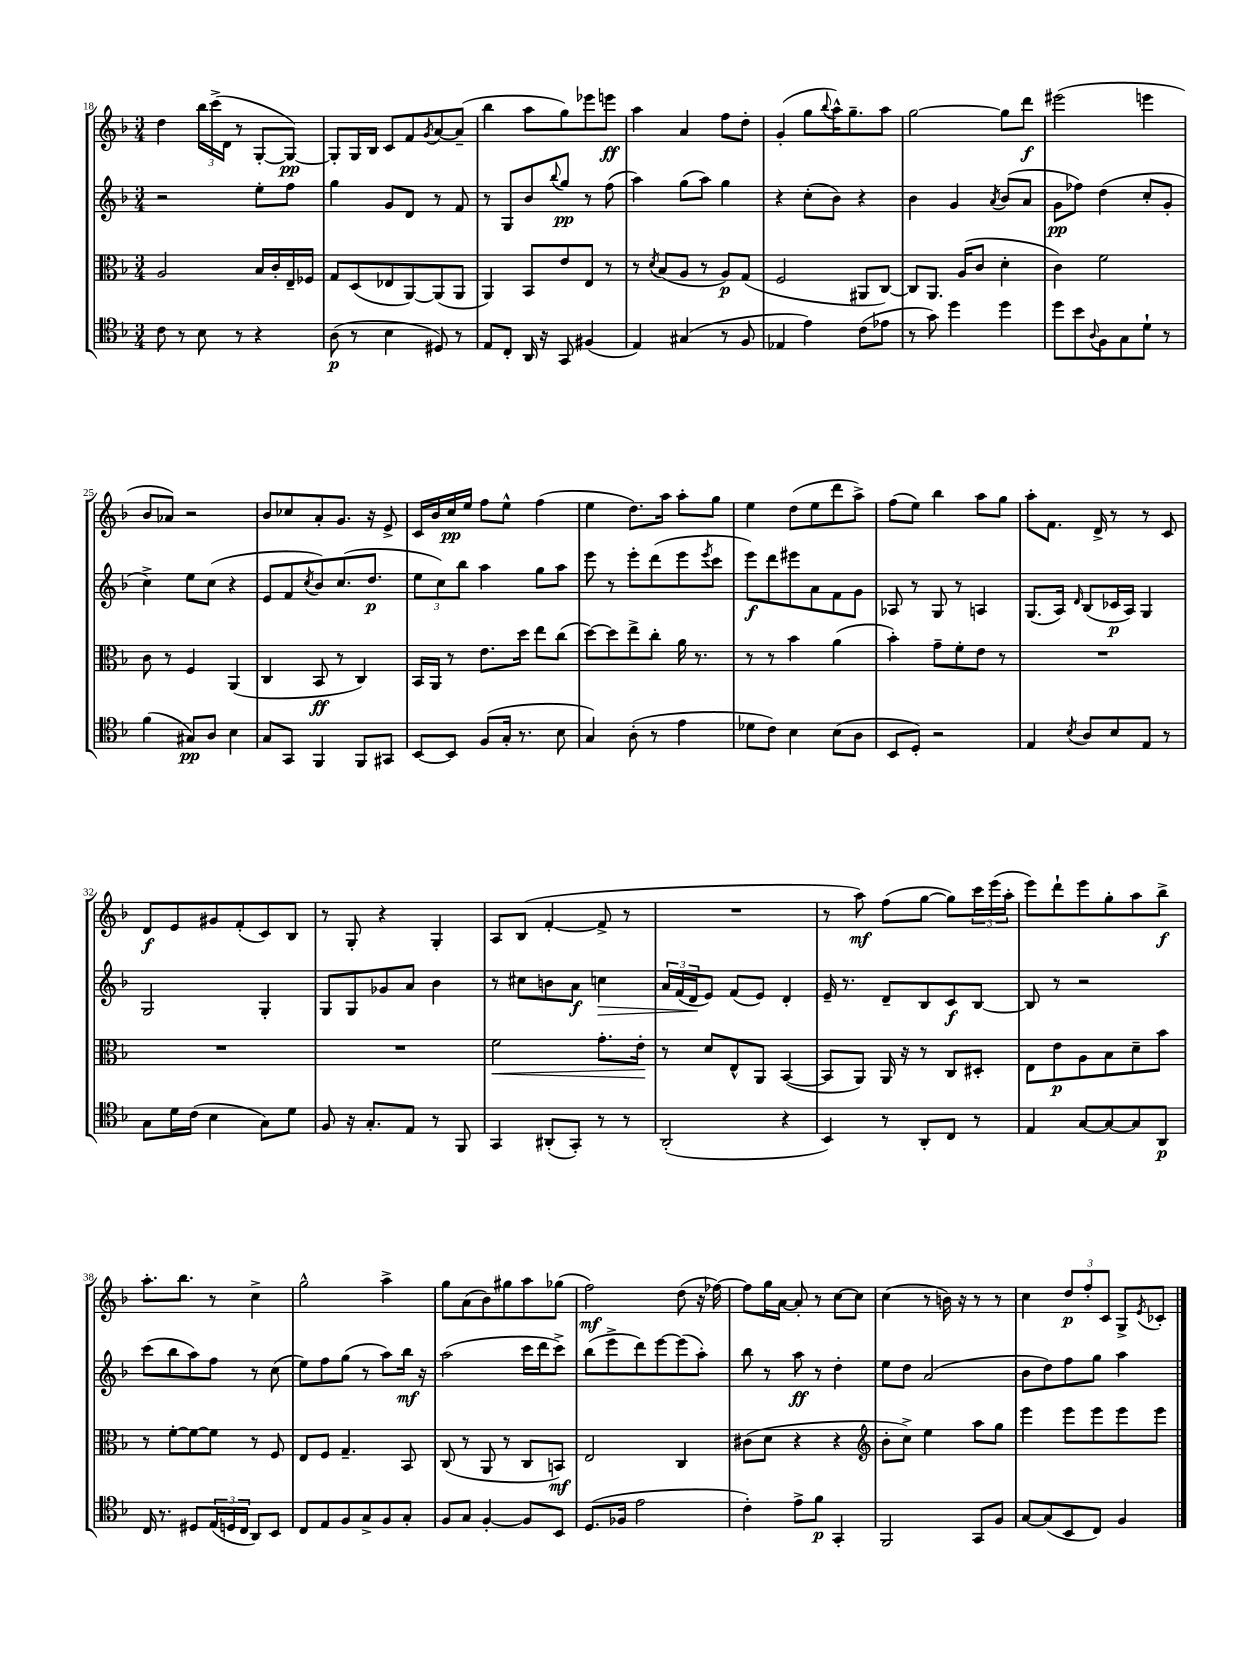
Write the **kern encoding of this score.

**kern	**kern	**kern	**kern
*staff4	*staff3	*staff2	*staff1
*clefC4	*clefC3	*clefG2	*clefG2
*k[b-]	*k[b-]	*k[b-]	*k[b-]
*M3/4	*M3/4	*M3/4	*M3/4
8c	2A	2r	4dd
8r	.	.	.
8B-	.	.	24bb-
.	.	.	(24ccc^
.	.	.	24d
8r	.	.	8r
4r	16B-	8ee'	[8G'
.	16c'	.	.
.	16E~	8ff	8G_)
.	16F-	.	.
=	=	=	=
(8A	8G	4gg	8G']
8r	(8D	.	16G
.	.	.	16B-
4B-	8E-	8g	8c
.	[8AA)	8d	8f
.	.	.	8qg
8D#)	(8AA]	8r	[8a
8r	8AA	8f	(8a~]
=	=	=	=
8E	4AA)	8r	4bb-
8C'	.	8G	.
16AA	8BB-	8b-	8aa
16r	.	.	.
.	.	8qqbb-	.
8GG	8e	8gg	8gg)
(4F#	8E	8r	8eee-
.	8r	(8ff	8eee
=	=	=	=
4E)	8r	4aa)	4aa
.	8qd	.	.
.	(8B-	.	.
(4G#	8A	(8gg	4a
.	8r	8aa)	.
8r	8A)	4gg	8ff
8F	(8G	.	8dd'
=	=	=	=
4E-	2F	4r	(4g'
4e)	.	(8cc'	8gg
.	.	.	8qqbb-
.	.	8b-)	16aa^^)
.	.	.	8.gg~
(8c	8AA#	4r	.
8e-	[8C)	.	8aa
=	=	=	=
8r	8C]	4b-	[2gg
8g)	8.AA	.	.
4dd	.	4g	.
.	(16A	.	.
.	8c	.	.
.	.	8qa	.
4dd	4d'	(8b-	8gg]
.	.	8a	8ddd
=	=	=	=
8dd	4c)	8g	(2eee#
8b-	.	8ff-)	.
8qqA	.	.	.
8F	2f	(4dd	.
8G	.	.	.
8d`	.	8cc'	4eee
8r	.	8g'	.
=	=	=	=
(4f	8c	4cc^)	8b-
.	8r	.	8a-)
8G#)	4F	8ee	2r
8A	.	(8cc	.
4B-	(4AA	4r	.
=	=	=	=
8G	4C	8e	8b-
8GG	.	8f	8cc-
.	.	8qcc	.
4FF	8BB-	8b-)	8a'
.	8r	(8.cc	8.g
8FF	4C)	.	.
.	.	8.dd	16r
8GG#	.	.	8e^
=	=	=	=
[8BB-	16BB-	12ee	16c
.	16AA	.	16b-
.	.	12cc)	.
8BB-]	8r	.	16cc
.	.	12bb-	.
.	.	.	16ee
(8F	8.e	4aa	8ff
16G'	.	.	8ee^^
8.r	16dd	.	.
.	8ee	8gg	(4ff
8B-	(8cc	8aa	.
=	=	=	=
4G)	[8dd)	8eee	4ee
.	8dd]	8r	.
(8A'	8ee^	8eee'	8.dd)
8r	8cc'	(8ddd	.
.	.	.	16aa
4e	16a	8eee	8aa'
.	8.r	.	.
.	.	8qeee	.
.	.	8ccc	8gg
=	=	=	=
8d-	8r	8eee)	4ee
8c)	8r	8ddd	.
4B-	4b-	8eee#	(8dd
.	.	8a	8ee
(8B-	(4a	8f	8ddd
8A	.	8g	8aa^)
=	=	=	=
8BB-	4b-')	8A-	(8ff
8D')	.	8r	8ee)
2r	8g~	8G	4bb-
.	8f'	8r	.
.	8e	4A	8aa
.	8r	.	8gg
=	=	=	=
4E	2.r	(8.G	8aa'
.	.	.	8.f
.	.	16A)	.
8qB-	.	16qqd	.
8A	.	(8B-	.
.	.	.	16d^
8B-	.	16c-	8r
.	.	16A)	.
8E	.	4G	8r
8r	.	.	8c
=	=	=	=
8G	2.r	2G	8d
16d	.	.	8e
(16c	.	.	.
4B-	.	.	8g#
.	.	.	(8f'
8G)	.	4G'	8c)
8d	.	.	8B-
=	=	=	=
8F	2.r	8G	8r
16r	.	8G	8G'
8.G'	.	.	.
.	.	8g-	4r
8E	.	8a	.
8r	.	4b-	4G'
8FF	.	.	.
=	=	=	=
4GG	2f	8r	8A
.	.	8cc#	(8B-
(8AA#'	.	8b	[4f'
8GG')	.	8a	.
8r	8.g'	4cc	8f^]
8r	.	.	8r
.	16e'	.	.
=	=	=	=
(2AA'	8r	24a	2.r
.	.	(24f	.
.	.	24d	.
.	8d	8e)	.
.	8E^^	(8f	.
.	8AA	8e)	.
4r	([4BB-	4d'	.
=	=	=	=
4BB-)	8BB-]	16e~	8r
.	.	8.r	.
.	8AA)	.	8aa)
8r	16AA	8d~	(8ff
.	16r	.	.
8AA'	8r	8B-	[8gg
8C	8C	8c	8gg])
8r	8D#'	[8B-	24ccc
.	.	.	(24eee
.	.	.	24aa'
=	=	=	=
4E	8E	8B-]	8eee)
.	8e	8r	8ddd`
[8G	8A	2r	8eee
8G_	8B-	.	8gg'
8G]	8d~	.	8aa
8AA	8b-	.	8bb-^
=	=	=	=
16C	8r	(8ccc	8.aa'
8.r	.	.	.
.	[8f'	8bb-	.
.	.	.	8.bb-
8D#	8f_	8aa)	.
(24E	8f]	8ff	8r
24D	.	.	.
24C	.	.	.
8AA)	8r	8r	4cc^
8BB-	8F	(8cc	.
=	=	=	=
8C	8E	8ee)	2gg^^
8E	8F	8ff	.
8F	4.G~	(8gg	.
8G^	.	8r	.
8F	.	8aa)	4aa^
8G'	8BB-	16bb-	.
.	.	16r	.
=	=	=	=
8F	(8C	(2aa	8gg
8G	8r	.	(8a
[4F'	8AA	.	8b-)
.	8r	.	8gg#
8F]	8C	16ccc	8aa
.	.	16ddd	.
8BB-	8BB)	8ccc^)	(8gg-
=	=	=	=
(8.D	2E	(8bb-	2ff)
.	.	8eee^	.
16F-	.	.	.
2e	.	8ddd)	.
.	.	[8eee	.
.	4C	(8eee]	(8dd
.	.	8aa')	16r
.	.	.	[16ff-)
=	=	=	=
4c')	(8c#	8bb-	8ff-]
.	8d	8r	16gg
.	.	.	[16a
8e^	4r	8aa	8a']
8f	.	8r	8r
4GG'	4r	4dd'	[8cc
.	.	.	8cc]
=	=	=	=
*	*clefG2	*	*
2FF	8b-'	8ee	(4cc
.	8cc^)	8dd	.
.	4ee	(2a	8r
.	.	.	16b)
.	.	.	16r
8GG	8aa	.	8r
8F	8gg	.	8r
=	=	=	=
[8G	4eee	8b-	4cc
(8G]	.	8dd)	.
8BB-	8eee	8ff	12dd
.	.	.	12ff'
8C)	8eee	8gg	.
.	.	.	12c
4F	8eee	4aa	8G^
.	.	.	8qe
.	8eee	.	8c-'
==	==	==	==
*-	*-	*-	*-
